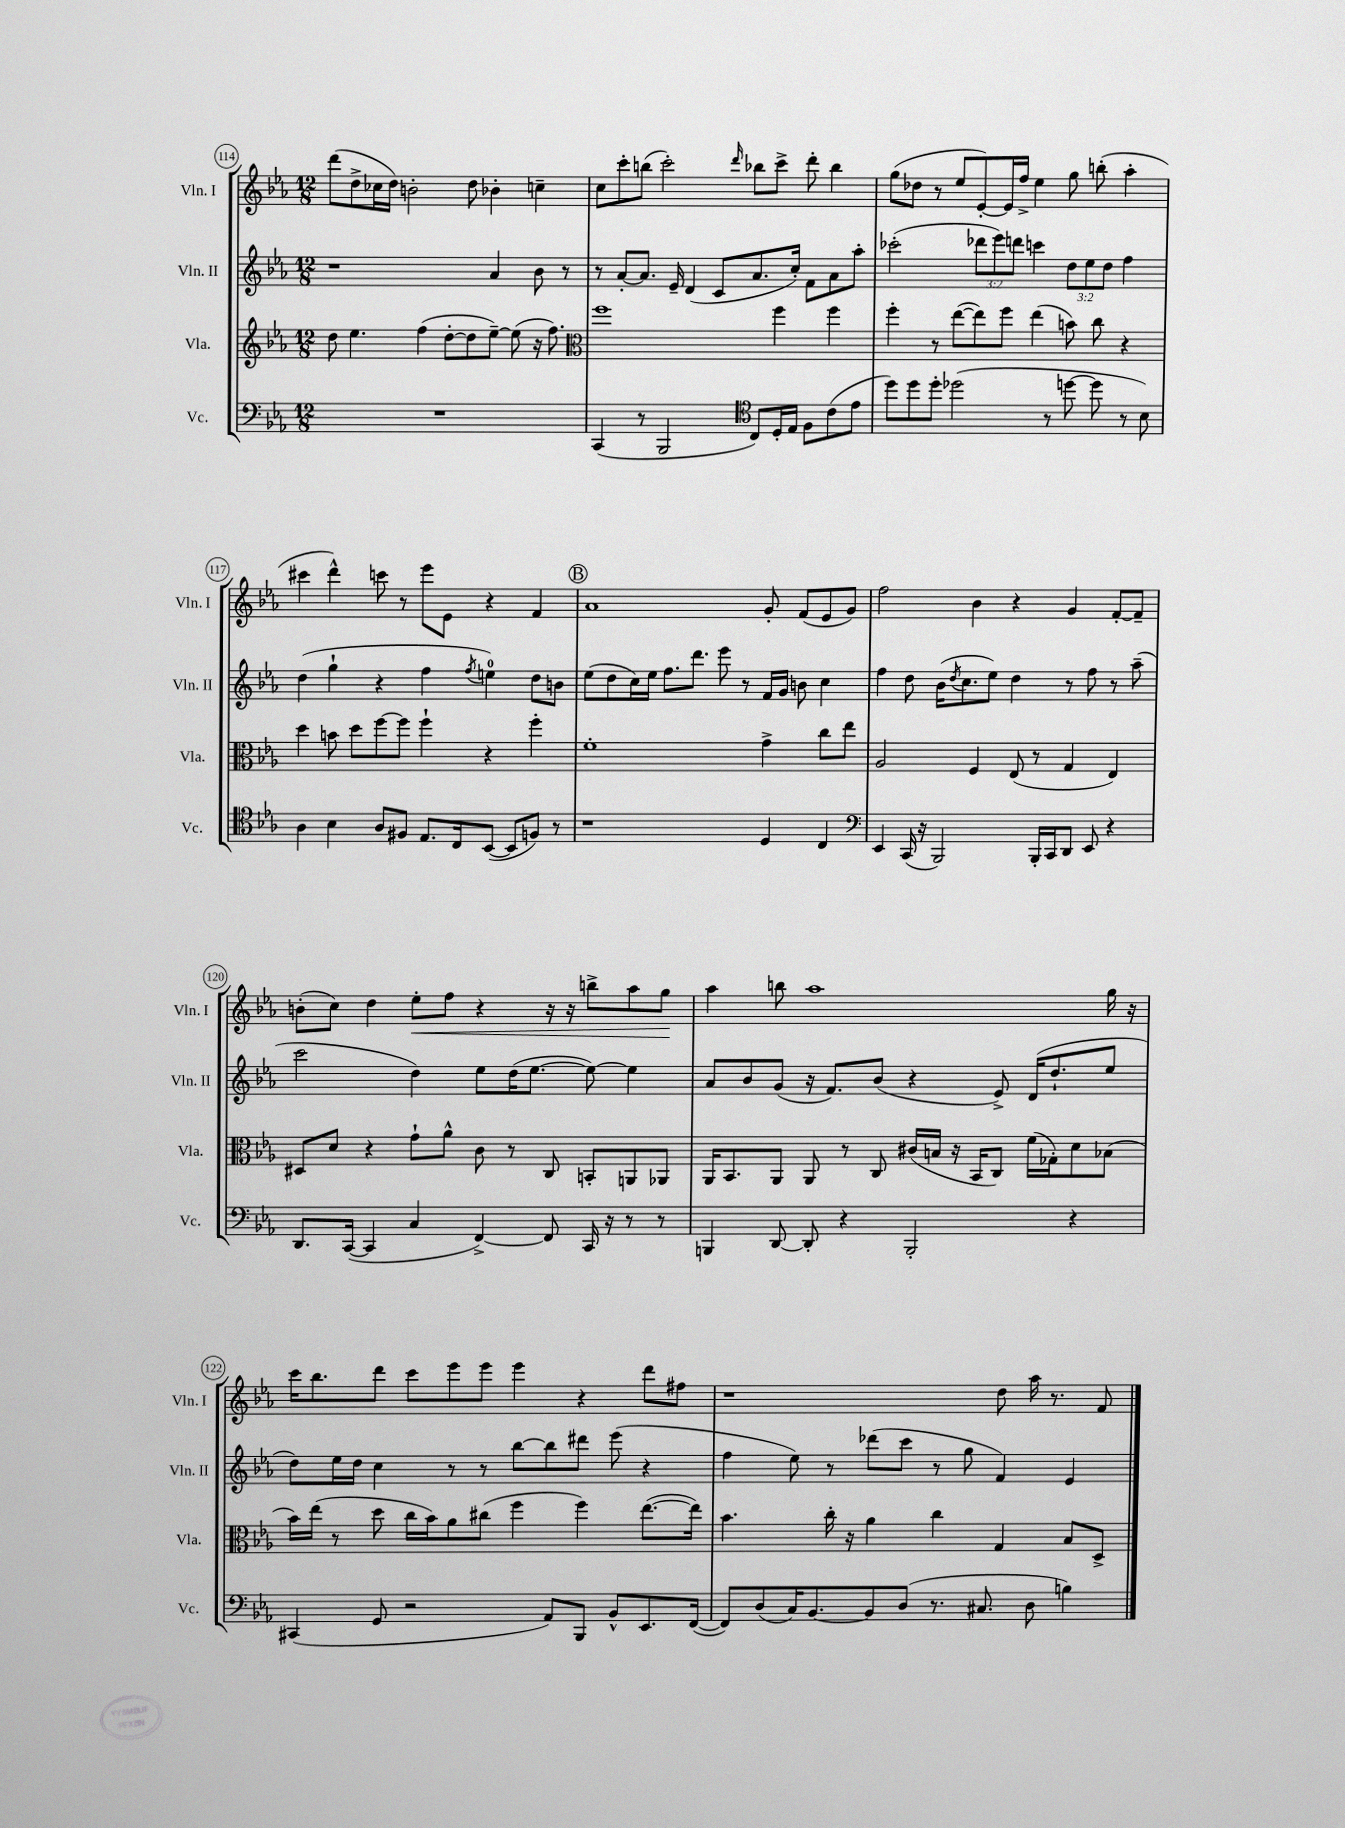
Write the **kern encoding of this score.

**kern	**kern	**kern	**kern	**dynam
*part4	*part3	*part2	*part1	*part1
*staff4	*staff3	*staff2	*staff1	*staff1
*I"Vc.	*I"Vla.	*I"Vln. II	*I"Vln. I	*
*I'Vc.	*I'Vla.	*I'Vln. II	*I'Vln. I	*
*clefF4	*clefG2	*clefG2	*clefG2	*
*k[b-e-a-]	*k[b-e-a-]	*k[b-e-a-]	*k[b-e-a-]	*
*M12/8	*M12/8	*M12/8	*M12/8	*
=114	=114	=114	=114	=114
1.r	8dd\	1r	(8ddd\L	.
.	4.ee-\	.	8dd^\	.
.	.	.	16cc-X\L	.
.	.	.	16dd\JJ)	.
.	.	.	2bn'\	.
.	(4ff\	.	.	.
.	[8dd'\L	.	.	.
.	8dd\]	.	8dd\	.
.	[8ee-~\J)	4a-/	4b-X'\	.
.	(8ee-\]	.	.	.
.	16r	8b-\	4ccn~\	.
.	8.ff\)	.	.	.
.	.	8r	.	.
=115	=115	=115	=115	=115
*	*clefC3	*	*	*
(4CC/	1ff	8r	8cc\L	.
.	.	[8a-'/L	8ccc'\	.
8r	.	8.a-/J]	(8bbn\J	.
2BBB-/	.	.	2ccc'\)	.
.	.	16e-~/	.	.
.	.	(4d/	.	.
.	.	8c/L	.	.
*clefC4	*	*	*	*
.	.	.	16qqddd/	.
8C/L)	.	8.a-/	8bb-X\L	.
16D'/L	4ff\	.	8ccc^\J	.
16E-/JJ	.	16cc'/Jk)	.	.
8F\L	.	8f\L	8ddd'\	.
(8c\	4ff\	8a-\	4bb-\	.
8e-\J	.	8aa-'\J	.	.
=116	=116	=116	=116	=116
8dd\L)	4ff'\	(2ccc-X'\	(8gg\L	.
8dd\	.	.	8dd-X\J	.
8dd'\J	8r	.	8r	.
(2dd-X\	([8ee-\L	.	8ee-/L	.
.	8ee-\])	12ddd-X\L	[8e-'/)	.
.	.	12eee-\)	.	.
.	8ff\J	.	16e-/L]	.
.	.	12dddn\J	.	.
.	.	.	16ff^/JJ	.
.	(4ee-\	4cccn\	4ee-\	.
8r	.	.	.	.
[8ddn\	8bn\)	12dd\L	8gg\	.
.	.	12ee-\	.	.
8dd\]	8cc\	.	(8bbn'\	.
.	.	12dd\J	.	.
8r	4r	4ff\	4aa-'\	.
8B-\)	.	.	.	.
!!LO:LB:g=z
=117	=117	=117	=117	=117
4A-\	4dd\	(4dd\	4ccc#X\	.
4B-\	8bn\	4gg`\	4ddd^^\)	.
.	8dd\L	.	.	.
8A-/L	[8ff\	4r	8cccn\	.
8F#X/J	8ff\J]	.	8r	.
8.E-/L	4ff`\	4ff\	8eee-\L	.
.	.	.	8e-\J	.
16C/k	.	.	.	.
.	.	8qff/	.	.
([8BB-/J	4r	4een\)	4r	.
8BB-/L]	.	.	.	.
8Fn/J)	4ff'\	8dd\L	4f/	.
8r	.	8bn\J	.	.
!!LO:REH:place=s1:t=B
=118	=118	=118	=118	=118
1r	1f'	(8ee-\L	1a-	.
.	.	8dd\	.	.
.	.	16cc\L)	.	.
.	.	16ee-\JJ	.	.
.	.	8.ff\L	.	.
.	.	8.ddd\J	.	.
.	.	8eee-\	.	.
.	.	8r	.	.
4D/	4g^\	16f/LL	8g'/	.
.	.	16g/JJ	.	.
.	.	8bn\	(8f/L	.
4C/	8cc\L	4cc\	8e-/	.
.	8ee-\J	.	8g/J)	.
=119	=119	=119	=119	=119
*clefF4	*	*	*	*
4EE-/	2A-/	4ff\	2ff\	.
(16CC/	.	8dd\	.	.
16r	.	.	.	.
2BBB-/)	.	(16b-\KL	.	.
.	.	8qdd/	.	.
.	.	8.cc\	.	.
.	4F/	.	4b-\	.
.	.	8ee-\J)	.	.
.	(8E-/	4dd\	4r	.
16BBB-'/LL	8r	.	.	.
16CC/J	.	.	.	.
8DD/J	4G/	8r	4g/	.
8EE-/	.	8ff\	.	.
4r	4E-/)	8r	[8f'/L	.
.	.	(8aa-~\	8f~/J]	.
!!LO:LB:g=z
=120	=120	=120	=120	=120
8.DD/L	8D#X/L	2ccc\	(8bn'\L	.
.	8d/J	.	8cc\J)	.
([16CC/Jk	.	.	.	.
4CC/]	4r	.	4dd\	.
!	!	!	!	!LO:HP:b
4C/	8g`\L	4dd\)	8ee-'\L	<
.	8a-^^\J	.	8ff\J	.
[4FF^/)	8c\	8ee-\L	4r	.
.	8r	(16dd\K	.	.
.	.	[8.ee-\J	.	.
8FF/]	8C/	.	16r	.
.	.	.	16r	.
16CC/	8BBn'/L	8ee-\_)	8bbn^\L	.
16r	.	.	.	.
8r	8AAn/	4ee-\]	8aa-\	.
8r	8AA-X/J	.	8gg\J	.
.	.	.	.	[
=121	=121	=121	=121	=121
4BBBn/	16AA-/KL	8a-/L	4aa-\	.
.	8.BB-/	.	.	.
.	.	8b-/	.	.
[8DD/	8AA-/J	(8g/J	8bbn\	.
8DD'/]	8AA-/	16r	1aa-	.
.	.	8.f/L)	.	.
4r	8r	.	.	.
.	8C/	(8b-/J	.	.
2BBB'/	(16c#X/LL	4r	.	.
.	16Bn/JJ	.	.	.
.	16r	.	.	.
.	16BB-/KL	.	.	.
.	8C/J)	8e-^/)	.	.
.	(16f\LL	(16d/KL	.	.
.	16G-X'\J)	8.dd`/	.	.
4r	8d\	.	.	.
.	(8B-X\J	8ee-/J	16gg\	.
.	.	.	16r	.
!!LO:LB:g=z
=122	=122	=122	=122	=122
(4CC#X/	16b-\LL)	8dd\L)	16ccc\KL	.
.	(16ee-\JJ	.	8.bb-\	.
.	8r	16ee-\L	.	.
.	.	16dd\JJ	.	.
8GG/	8dd\	4cc\	8ddd\J	.
2r	16cc\LL	.	8ccc\L	.
.	16b-\J)	.	.	.
.	8a-\	8r	8eee-\	.
.	(8cc#X\J	8r	8eee-\J	.
.	4ff\	[8bb-\L	4eee-\	.
8AA-/L)	.	8bb-\]	.	.
8BBB-/J	4ff\)	8ddd#X\J	4r	.
8BB-^^/L	.	(8eee-\	.	.
8.EE-/	([8.ee-\L	4r	8ddd\L	.
.	.	.	8ff#X\J	.
([16FF/Jk	16ee-\Jk])	.	.	.
=123	=123	=123	=123	=123
8FF/L])	4.b-\	4ff\	1r	.
(8D/	.	.	.	.
16C/K)	.	8ee-\)	.	.
[8.BB-/	.	.	.	.
.	16cc'\	8r	.	.
.	16r	.	.	.
8BB-/]	4a-\	(8ddd-X\L	.	.
(8D/J	.	8ccc\J	.	.
8.r	4cc\	8r	.	.
.	.	8gg\	.	.
8.C#X/	.	.	.	.
.	4G/	4f/)	8dd\	.
8D\	.	.	16aa-\	.
.	.	.	8.r	.
4Bn\)	8B-/L	4e-/	.	.
.	8D^/J	.	8f/	.
==	==	==	==	==
*-	*-	*-	*-	*-
